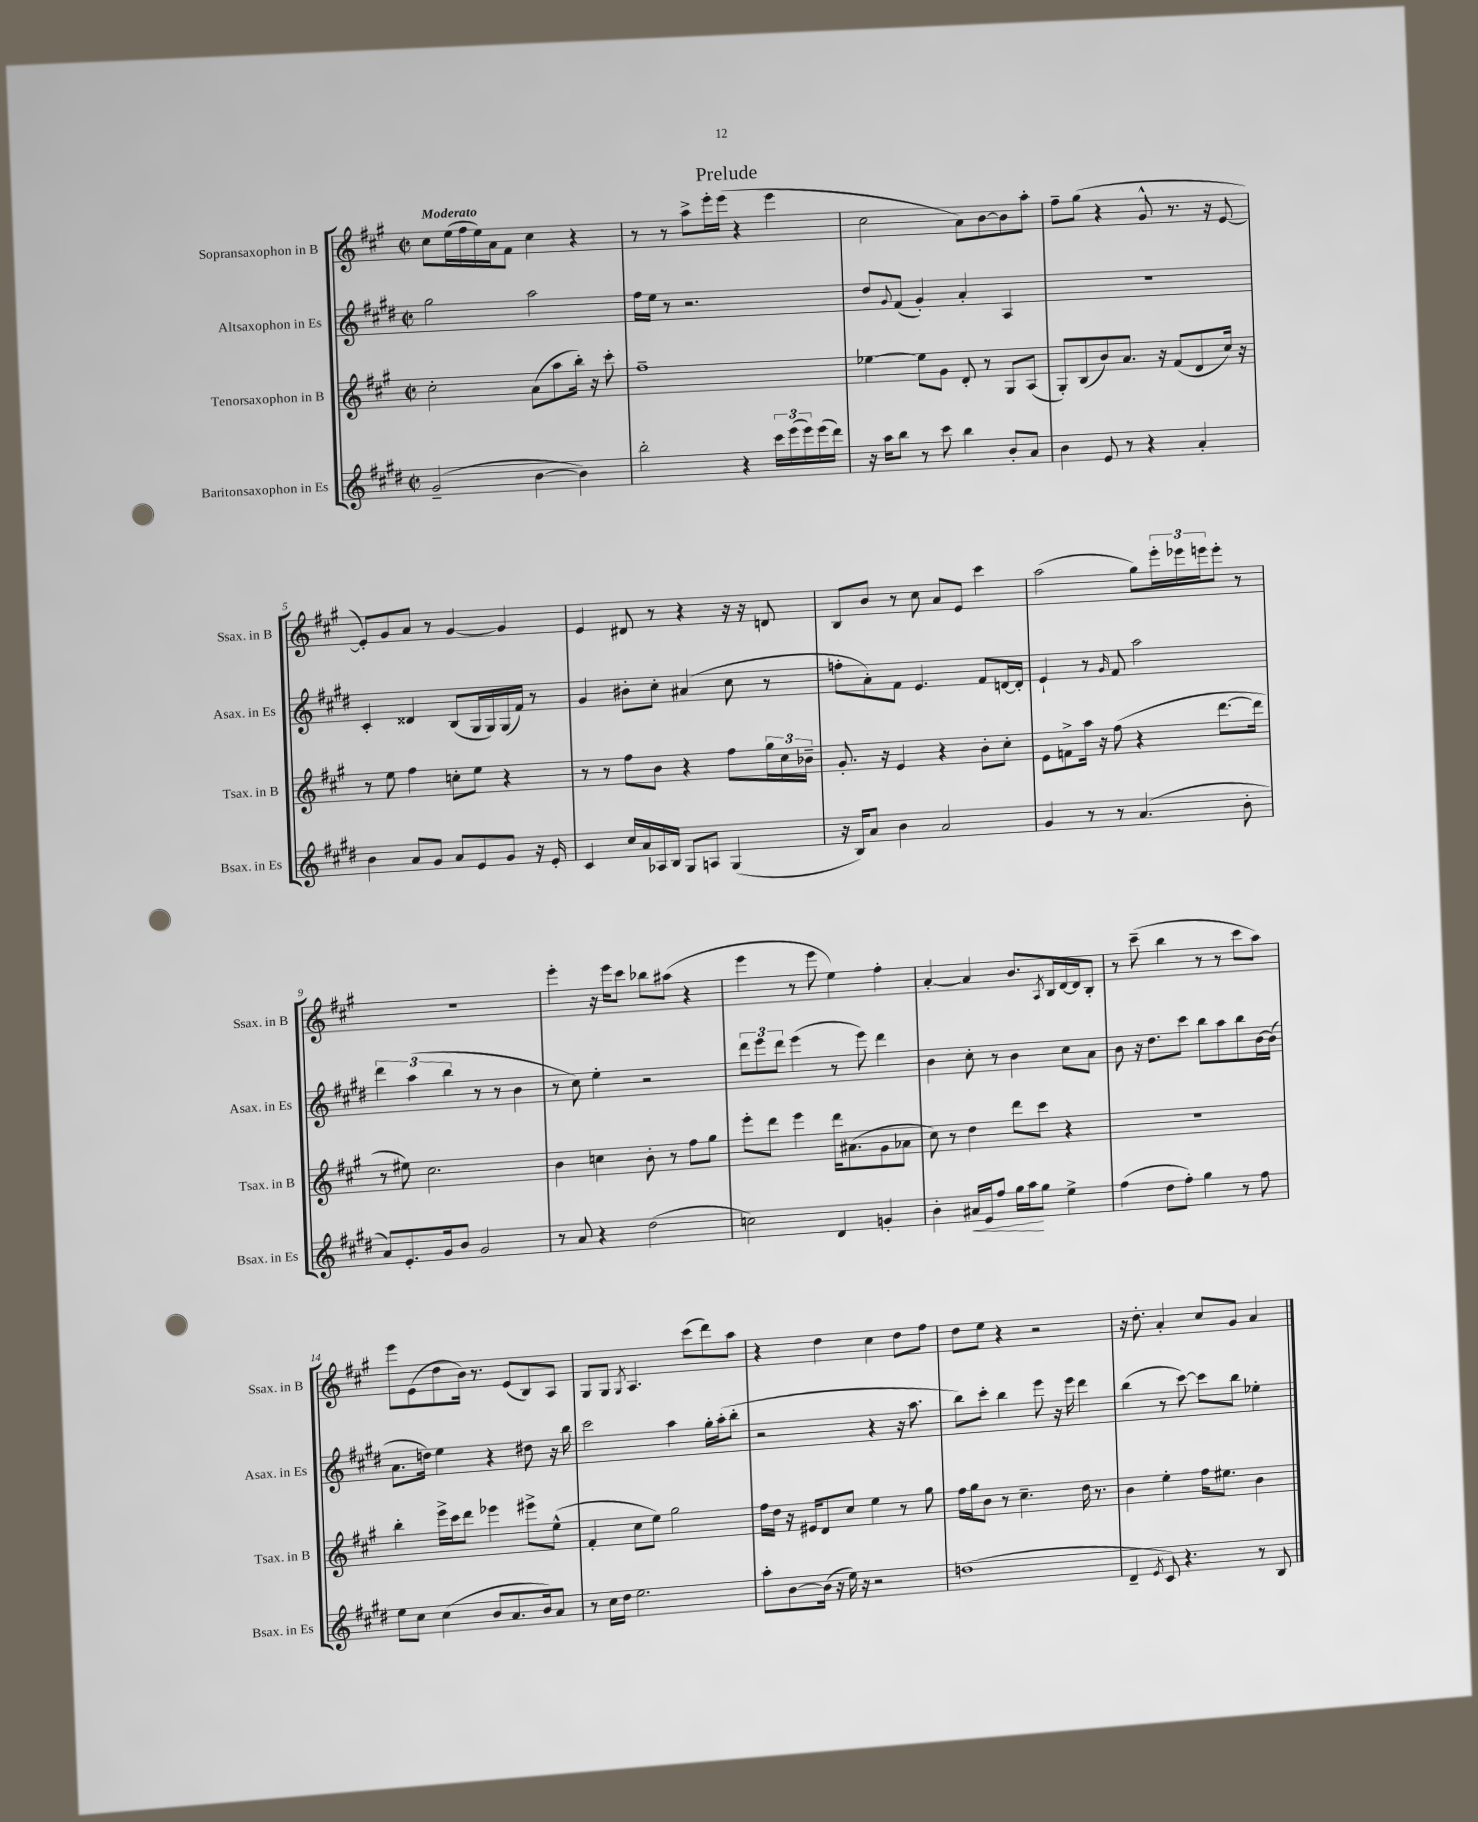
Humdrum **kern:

**kern	**kern	**kern	**kern
*staff4	*staff3	*staff2	*staff1
*clefG2	*clefG2	*clefG2	*clefG2
*k[f#c#g#d#]	*k[f#c#g#]	*k[f#c#g#d#]	*k[f#c#g#]
*M2/2	*M2/2	*M2/2	*M2/2
*met(c|)	*met(c|)	*met(c|)	*met(c|)
(2g#~/	2cc#'\	2gg#\	8cc#\L
.	.	.	(16ee\L
.	.	.	16ff#\
.	.	.	16ee\)
.	.	.	16a\J
.	.	.	8f#\J
[4b\	(8a\L	2aa\	4cc#\
.	8aa\	.	.
4b\])	16bb'\Jk)	.	4r
.	16r	.	.
.	8ccc#'\	.	.
=	=	=	=
2bb'\	1ff#~	16ff#\LL	8r
.	.	16ee\JJ	.
.	.	8r	8r
.	.	2.r	8aa^\L
.	.	.	16eee'\L
.	.	.	(16eee\JJ
4r	.	.	4r
24ccc#\LL	.	.	4eee\
(24eee\	.	.	.
24eee\)	.	.	.
(16eee\	.	.	.
16ddd#\JJ)	.	.	.
=	=	=	=
16r	[4ee-\	8dd#/L	2cc#\
16aa\LK	.	.	.
.	.	8qqg#/	.
8bb\J	.	(8f#/J	.
8r	8ee-\]L	4g#'/)	.
8ccc#\	8g#\J	.	.
4bb\	8d'/	4a'/	8a\L)
.	8r	.	[8b\
8b'/L	8G#/L	4A/	8b\]
8a/J	(8A/J	.	8aa'\J
=	=	=	=
4b\	8G#'/L)	1r	8ff#~\L
.	(8B/	.	(8gg#\J
8e/	8b/)	.	4r
8r	8.a/J	.	.
4r	.	.	8g#^^/
.	16r	.	.
.	(8f#/L	.	8.r
4a'/	8d/	.	.
.	.	.	16r
.	16cc#/Jk)	.	[8e/
.	16r	.	.
=	=	=	=
4b\	8r	4c#'/	8e'/]L)
.	8ee\	.	8g#/
8a/L	4ff#\	4d##/	8a/J
8g#/J	.	.	8r
8a/L	8cc'\L	(8B/L	[4g#/
8e/	8ee\J	16G#/L	.
.	.	16G#/)	.
8g#/J	4r	(16G#/	4g#/]
.	.	16f#/JJ)	.
16r	.	8r	.
16e'/	.	.	.
=	=	=	=
4c#/	8r	4g#/	4e/
.	8r	.	.
16cc#/LL	8ff#\L	8b#'\L	8d#/
16a/	.	.	.
16A-/	8b\J	8cc#'\J	8r
16B/JJ	.	.	.
8G#/L	4r	(4a#/	4r
8A/J	.	.	.
(4G#/	8ff#\L	8cc#\	16r
.	.	.	16r
.	24gg#\L	8r	8d/
.	24cc#\	.	.
.	24b-~\JJ	.	.
=	=	=	=
16r	8.g#'/	8ff'\L	8B/L
16B/LK)	.	.	.
8a/J	.	8a'\)	8b/J
.	16r	.	.
4b\	4e/	8f#\J	8r
.	.	4.e/	8cc#\
2a/	4r	.	8a/L
.	.	.	8e/J
.	8b'\L	8f#/L	4ccc#\
.	8cc#'\J	[16d/L	.
.	.	16d'/]JJ	.
=	=	=	=
4g#/	8e\L	4e`/	(2aa\
.	8f^\	.	.
8r	16aa\Jk	8r	.
.	16r	.	.
.	.	16qqg#/	.
8r	(8ff#\	8f#/	.
(4.a/	4r	2aa\	8gg#\L)
.	.	.	24eee'\L
.	.	.	24eee-\
.	.	.	24eee\J
.	[8.ddd\L	.	8eee'\J
8b'\	.	.	8r
.	16ddd\]Jk	.	.
=	=	=	=
8a/L)	8r	6ddd#\	1r
8.e'/	8ee#\)	.	.
.	.	(6aa\	.
.	2.cc#\	.	.
16g#/k	.	.	.
.	.	6bb\	.
8b/J	.	.	.
2g#/	.	8r	.
.	.	8r	.
.	.	4b\	.
=	=	=	=
8r	4b\	8r	4eee'\
8a/	.	8cc#\)	.
4r	4cc\	4ee'\	16r
.	.	.	16eee\LK
.	.	.	8ccc#\J
(2dd#\	8b'\	2r	8bb-\L
.	8r	.	(8aa#\J
.	8ff#\L	.	4r
.	8gg#\J	.	.
=	=	=	=
2cc\)	8eee'\L	12ddd#\L	4eee\
.	.	12eee\	.
.	8ddd\J	.	.
.	.	12ddd#\J	.
.	4eee\	(4eee\	8r
.	.	.	8eee\
4d#/	16ddd\LK	8r	4ee\)
.	(8.a#\	.	.
.	.	8eee\)	.
4g'/	8g#\	4ddd#\	4ff#'\
.	8a-\J	.	.
=	=	=	=
4b'\	8cc#\)	4b\	[4a'/
.	8r	.	.
16a#/LL	4dd\	8cc#'\	4a/]
16e/J	.	.	.
8ff#/J	.	8r	.
16gg#\LL	8ddd\L	4b\	8.b/L
16aa\J	.	.	.
8gg#\J	8ccc#\J	.	.
.	.	.	8qA/
.	.	.	16B/L
4ee^\	4r	8cc#\L	[16d/
.	.	.	16d/]J
.	.	8a\J	8B'/J
=	=	=	=
(4ff#\	1r	8b\	8r
.	.	16r	(8ccc#~\
.	.	8.dd#\L	.
8dd#\L	.	.	4bb\
8ff#'\J)	.	8ccc#\J	.
4gg#\	.	8bb\L	8r
.	.	8aa\	8r
8r	.	8bb\	8ccc#\L
8ff#\	.	[16b\L	8aa\J)
.	.	(16b\]JJ	.
=	=	=	=
8ee\L	4bb'\	8.a\L	8eee\L
8cc#\J	.	.	(8e\
.	.	16dd\Jk)	.
(4cc#\	16eee^\LL	4ee\	8dd\
.	16ccc#\J	.	.
.	8ddd\J	.	16b\Jk)
.	.	.	8.r
8b/L	4eee-\	4r	.
8.a/	.	.	(8e/L
.	8eee#^\L	8dd#\	8B/)
16b/k)	.	.	.
8a/J	(8ee^^\J	16r	8A/J
.	.	16bb\	.
=	=	=	=
8r	4f#'/	2ccc#\	8G#/L
16cc#\LL	.	.	8G#/J
16dd#\JJ	.	.	.
.	.	.	8qG#/
2.ee\	8cc#\L	.	4.A/
.	8ee\J)	.	.
.	2gg#\	4aa\	.
.	.	.	(8ccc#\L
.	.	16gg#'\LL	8ddd\)
.	.	(16aa'\J	.
.	.	8bb'\J	8aa\J
=	=	=	=
8aa'\L	16ff#\LL	2r	4r
.	16dd\JJ	.	.
[8b\	16r	.	.
.	16e#/LK	.	.
(16b\]Jk	8d/	.	4dd\
16r	.	.	.
16ee\)	8cc#/J	.	.
16r	.	.	.
2r	4ee\	4r	4cc#\
.	8r	16r	8dd\L
.	.	8.aa\	.
.	8gg#\	.	8ff#\J
=	=	=	=
(1dd	16ff#\LL	8bb\L)	8dd\L
.	16gg#\J	.	.
.	8b\J	8ccc#'\J	8ee\J
.	8r	4bb\	4r
.	4.cc#~\	.	.
.	.	8eee\	2r
.	.	16r	.
.	.	16eee\	.
.	16dd\	4ddd#\	.
.	8.r	.	.
=	=	=	=
4d#~/	4b\	(4bb\	16r
.	.	.	8.dd'\
8qe/	.	.	.
8c#/)	4ee'\	8r	4a'/
4.r	.	[8ccc#\)	.
.	16ff#\LK	8ccc#\]L	8cc#/L
.	8.ee#\J	.	.
.	.	8bb\J	8g#/J
8r	4b\	4ee-'\	4a/
8B/	.	.	.
==	==	==	==
*-	*-	*-	*-
